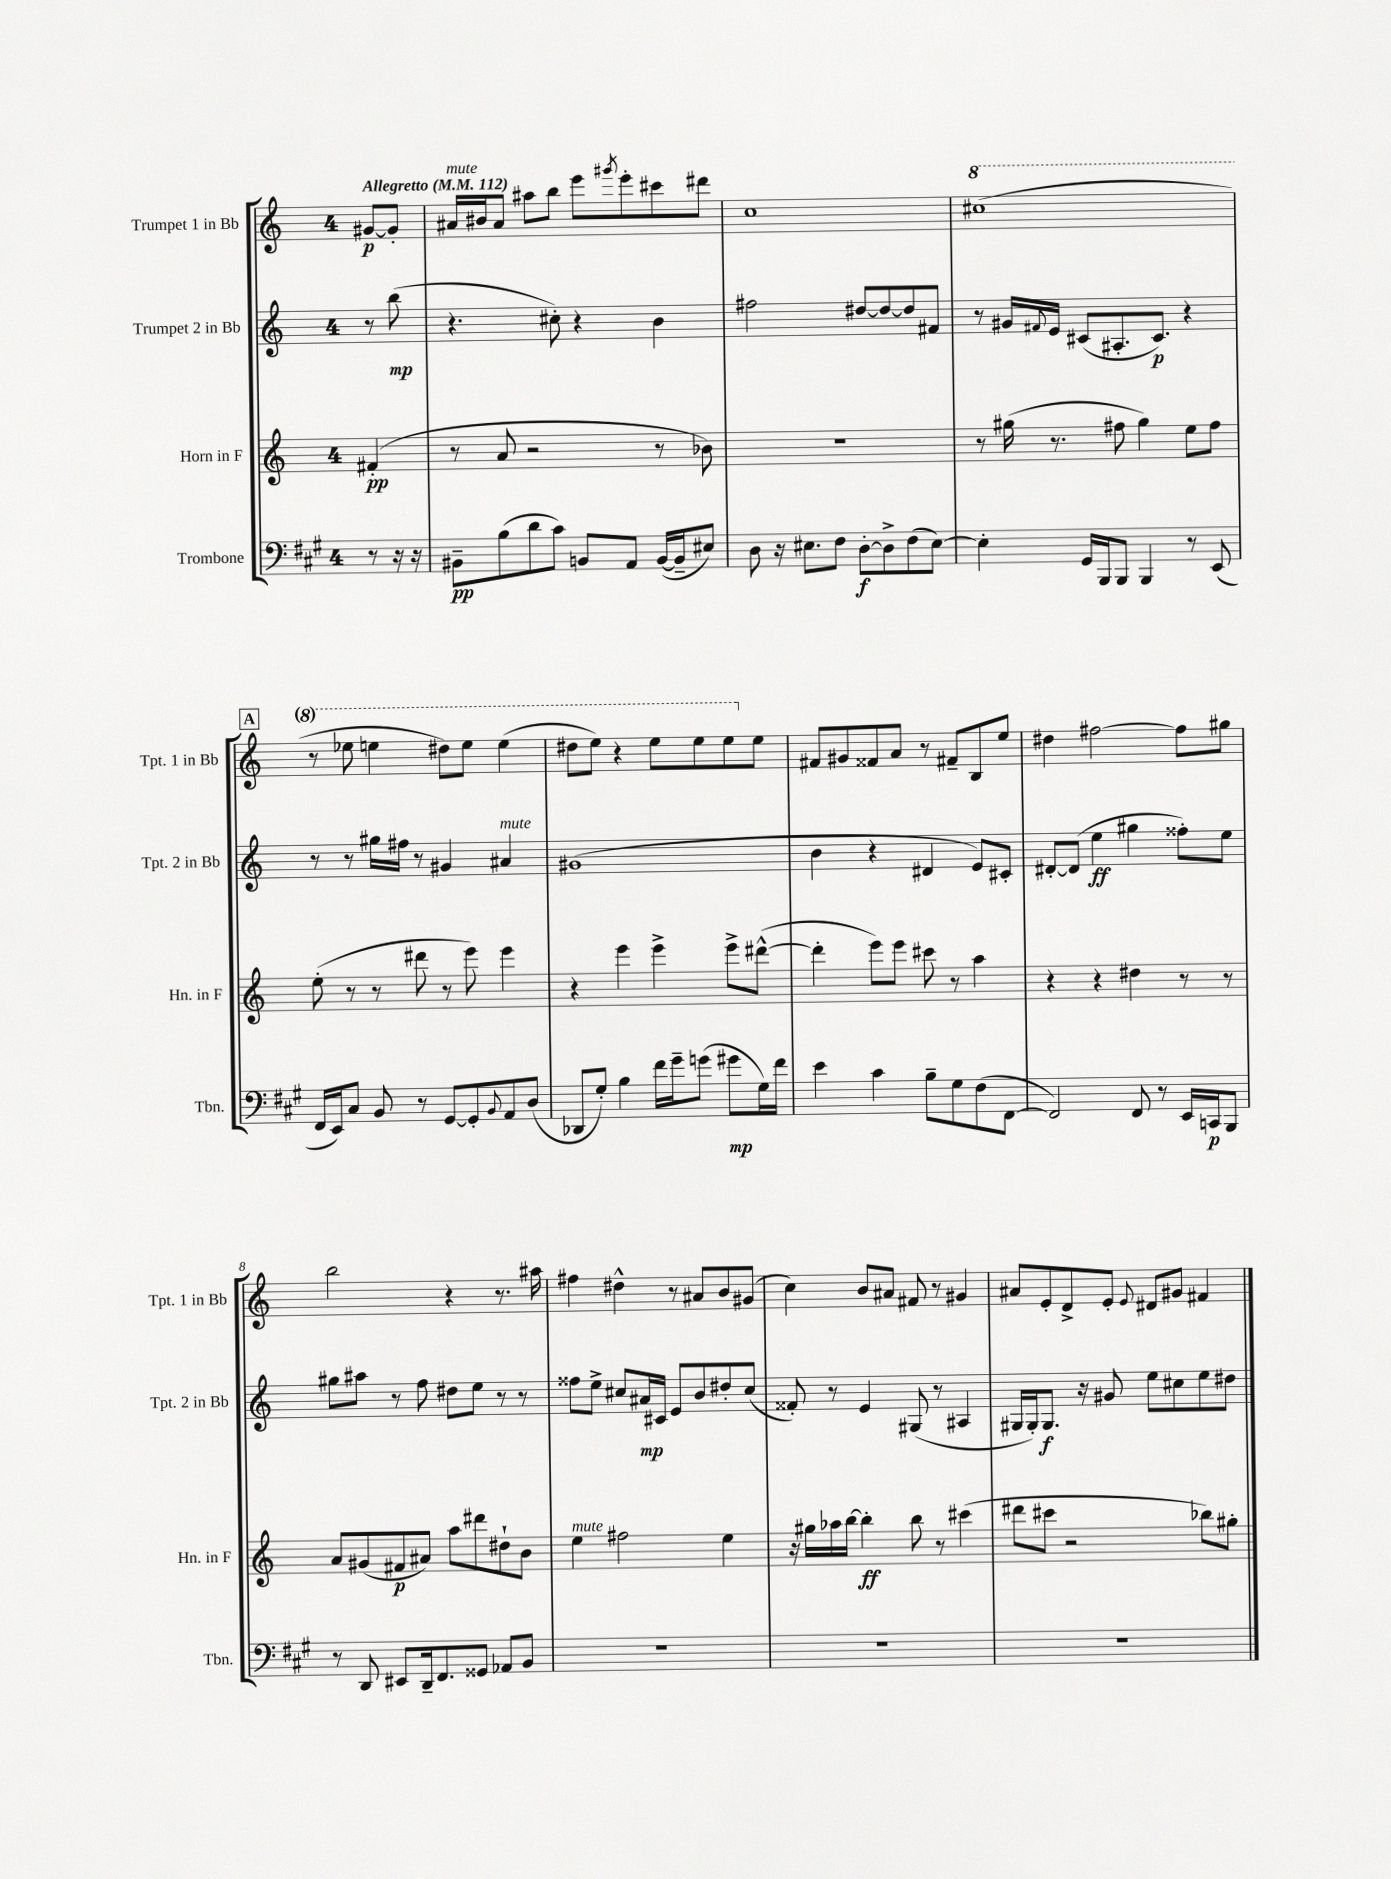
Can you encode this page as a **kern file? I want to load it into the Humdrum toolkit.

**kern	**kern	**kern	**kern
*staff4	*staff3	*staff2	*staff1
*clefF4	*clefG2	*clefG2	*clefG2
*k[f#c#g#]	*k[]	*k[]	*k[]
*M4/4	*M4/4	*M4/4	*M4/4
*MM112	*MM112	*MM112	*MM112
8r	(4f#'	8r	[8g#
16r	.	(8bb	8g#']
16r	.	.	.
=	=	=	=
8BB#~	8r	4.r	16a#
.	.	.	16b#
(8B	8a	.	8a#
8d	2r	.	8aa#
8c#)	.	8cc#')	8bb
8BB	.	4r	8eee
.	.	.	8qggg#
8AA	.	.	8eee'
([16BB	8r	4b	8ccc#
16BB~]	.	.	.
8E#)	8b-)	.	8ddd#
=	=	=	=
8D	1r	2ff#	1cc
16r	.	.	.
8.E#	.	.	.
8F#	.	.	.
[8D'	.	[8dd#	.
8D^]	.	8dd#_	.
(8F#	.	8dd#]	.
[8E#)	.	8f#	.
=	=	=	=
4E#']	8r	8r	(1ccc#
.	(16gg#	16g#	.
.	.	8qqf#	.
.	8.r	16e	.
16GG#	.	(8c#	.
16BBB	.	.	.
8BBB	8ff#	8.A#'	.
4BBB	4gg#)	.	.
.	.	8.c#)	.
8r	8ee	4r	.
(8EE	8ff#	.	.
=	=	=	=
16FF#	(8ee'	8r	8r
16EE)	.	.	.
8C#	8r	8r	8eee-
8BB	8r	16gg#	4eee
.	.	16ff#	.
8r	8ddd#	8r	.
[8GG#	8r	4g#	8ddd#)
8GG#']	8eee)	.	8eee
8qqBB	.	.	.
8AA	4eee	4a#	(4eee
(8D	.	.	.
=	=	=	=
8DD-	4r	(1g#	8ddd#
8G#')	.	.	8eee)
4B	4eee	.	4r
16f#	4eee^	.	8eee
16g#~	.	.	.
(8g	.	.	8eee
8g#	8eee^	.	8eee
16G#)	([8ddd#^^	.	8ee
16f#	.	.	.
=	=	=	=
4e	4ddd#']	4b	8f#
.	.	.	8g#
4c#	8eee)	4r	8f##
.	8eee	.	8a
8B~	8ccc#	4d#	8r
8G#	8r	.	8f#~
(8F#	4aa	8e)	8B
[8FF#	.	8c#'	8ee
=	=	=	=
2FF#])	4r	[8d#'	4dd#
.	.	(8d#]	.
.	4r	4ee	[2ff#
8FF#	4dd#	4gg#	.
8r	.	.	.
16EE	8r	8ff##')	8ff#]
16CC	.	.	.
8BBB	8r	8ee	8gg#
=	=	=	=
8r	8a	8gg#	2bb
8DD	(8g#	8aa#	.
8EE#	8f#	8r	.
16DD~	8a#)	8ff	.
8.FF#	.	.	.
.	8aa	8dd#	4r
8GG##	8ddd#	8ee	.
8AA-	8dd#`	8r	8.r
8BB	8b	8r	.
.	.	.	16aa#
=	=	=	=
1r	4ee	8ff##	4ff#
.	.	8ee^	.
.	2ff#	8cc#	4dd#^^
.	.	16a#	.
.	.	16c#	.
.	.	8e	8r
.	.	8b	8a#
.	4ee	8dd#'	8b
.	.	(8cc#	(8g#
=	=	=	=
1r	16r	8f##')	4cc)
.	16gg#	.	.
.	16aa-	8r	.
.	[16bb	.	.
.	4bb']	4e	8b
.	.	.	8a#
.	8bb	(8G#	8f#
.	8r	8r	8r
.	(4ccc#	4A#	4g#
=	=	=	=
1r	8ddd#	16G#	8a#
.	.	16G#')	.
.	8ccc#	8.G#	8e'
.	2r	.	8d^
.	.	16r	.
.	.	8g#	8e'
.	.	.	8qqe
.	.	8ee	8d#
.	.	8cc#	8g#
.	8bb-)	8ee	4f#
.	8gg#'	8dd#	.
==	==	==	==
*-	*-	*-	*-
